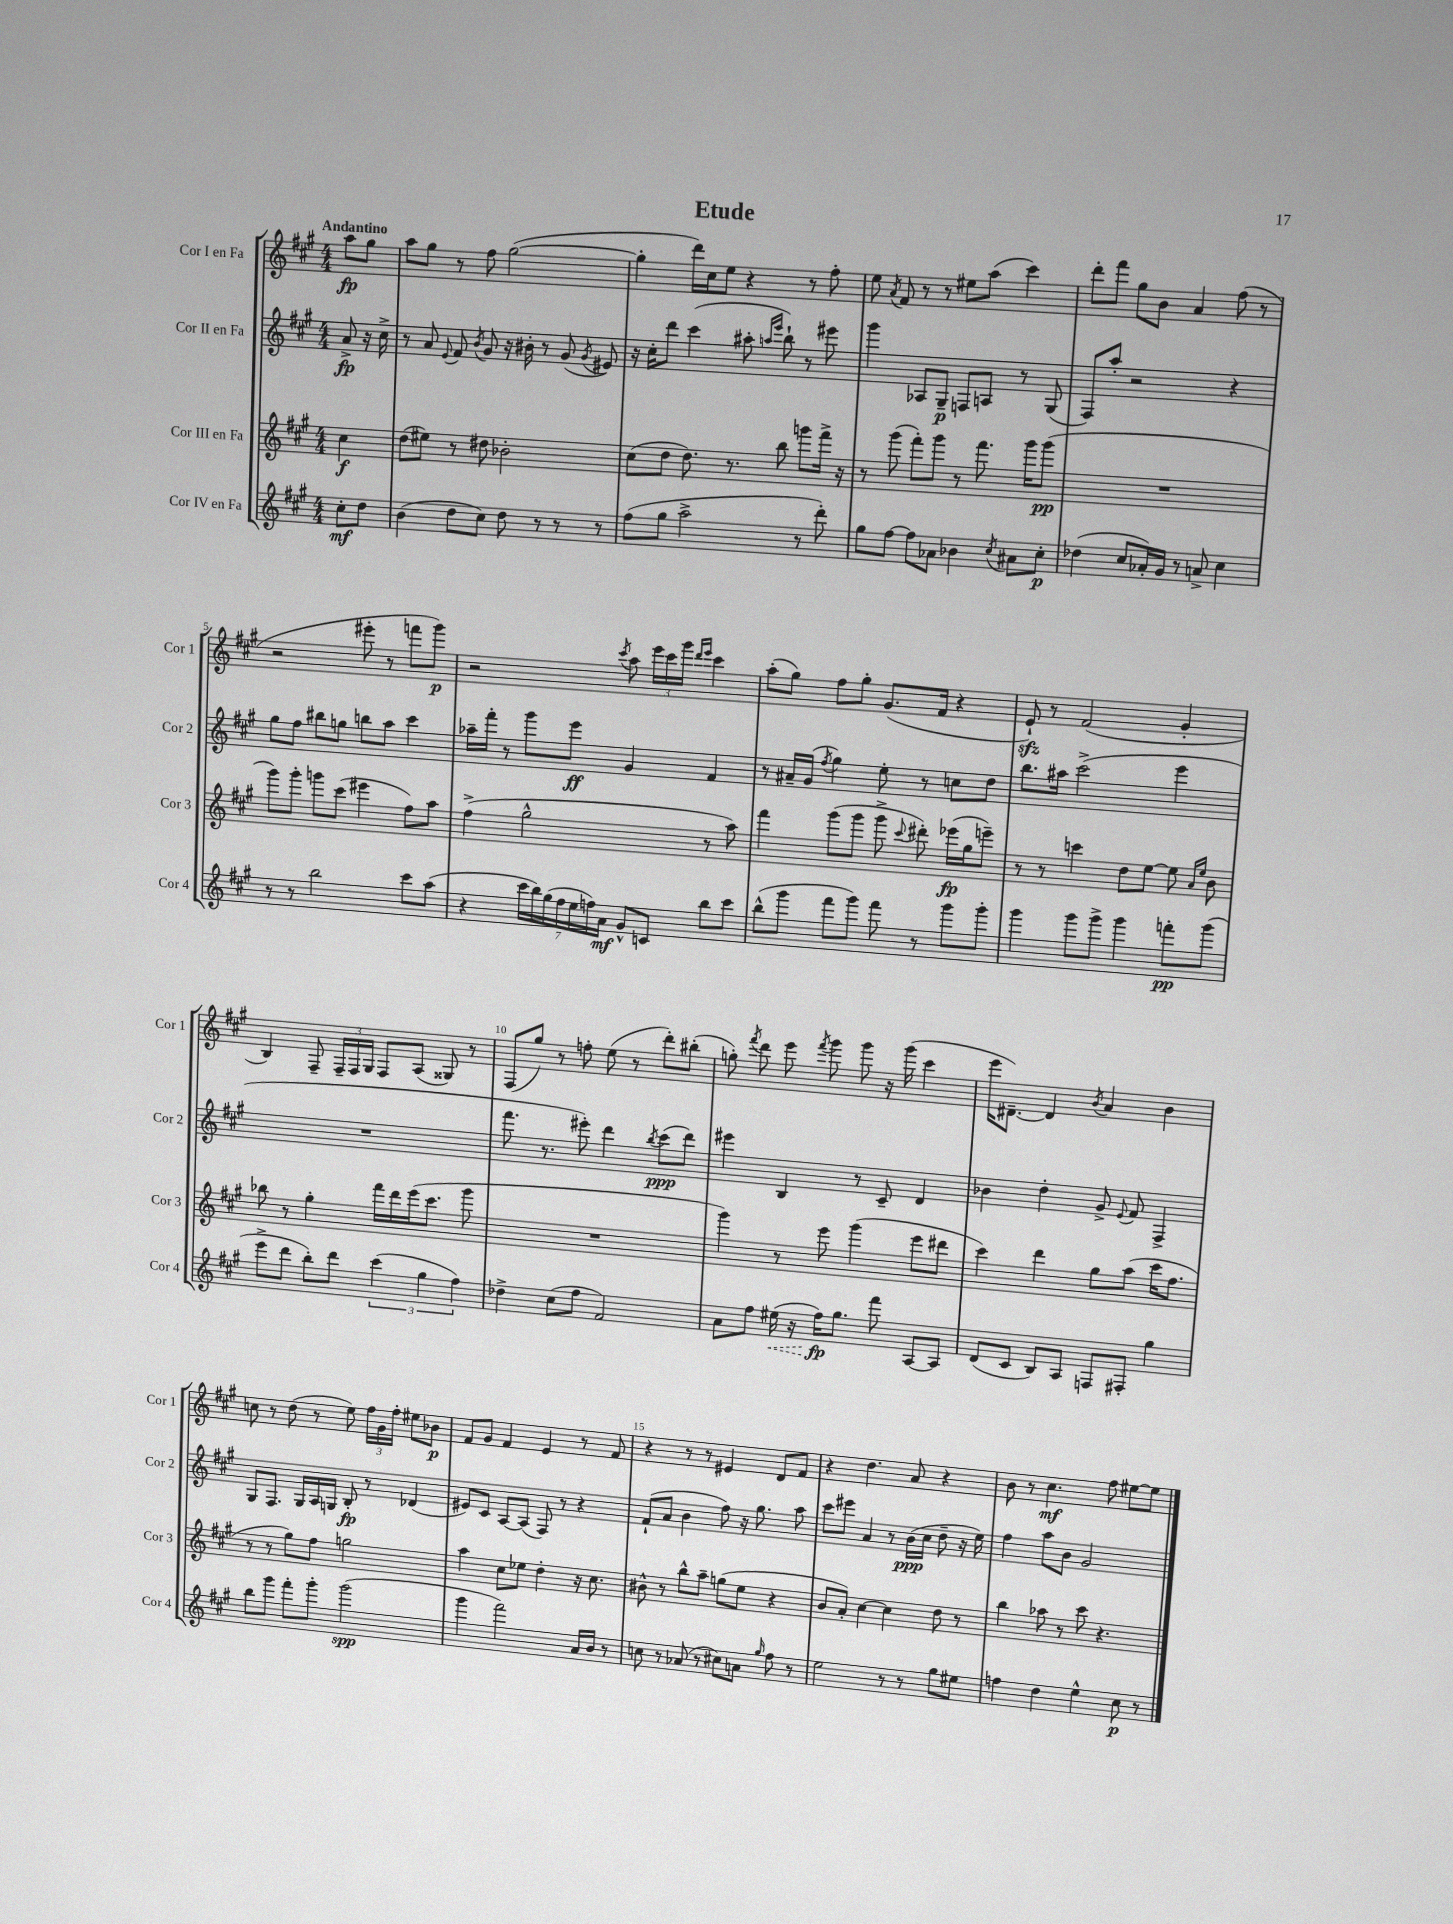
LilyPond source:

\header { title = "Etude" }
<<
\new StaffGroup <<
\new Staff = "s0" \with { instrumentName = "Cor I en Fa" shortInstrumentName = "Cor 1" } {
    \clef treble \key a \major \numericTimeSignature \time 4/4 \partial 4 \tempo "Andantino"
    \autoBeamOff a''8[\fp gis''8] |
    a''8[ gis''8] r8 fis''8 gis''2~( |
    gis''4-. d'''16[) cis''16 e''8] r4 r8 fis''8-. |
    e''8 \acciaccatura { a'8 } fis'8 r8 r8 eis''8[ a''8]( cis'''4) |
    d'''8[-. fis'''8] gis''8[ b'8] a'4 fis''8( r8 |
    r2 eis'''8-. r8 f'''8[ gis'''8]\p) |
    r2 \acciaccatura { cis'''8 } a''8 \tuplet 3/2 { e'''16[ cis'''16 gis'''16] } \grace { d'''16[ e'''16] } cis'''4 |
    a''8[-.( gis''8]) fis''8[ gis''8]-. gis'8.[( fis'16] r4 |
    e'8-!\sfz) r8 fis'2( gis'4-. |
    b4) fis8-- \tuplet 3/2 { fis16[-- fis16 gis16] } fis8[ a8]( gisis8) r8 |
    fis8[( gis''8]) r8 f''8-. e''8( r8 d'''8[-.) bis''8]-.( |
    g''8-.) \acciaccatura { fis'''8 } d'''8 e'''8 \acciaccatura { fis'''8 } gis'''8 gis'''8 r16 gis'''16( cis'''4 |
    e'''16[ dis'8.]~--) dis'4 \acciaccatura { b'8 } a'4 b'4 |
    c''8 r8 d''8( r8 e''8) \tuplet 3/2 { fis''16[ gis'16 fis''16]-. } eis''8[ bes'8]\p |
    fis'8[ gis'8] fis'4 e'4 r8 fis'8 |
    r4 r8 r8 eis'4 d'8[ fis'8] |
    r4 d''4. a'8 r4 |
    b'8 r8 cis''4.\mf fis''8 eis''8[~ eis''8] \bar "|." |
}
\new Staff = "s1" \with { instrumentName = "Cor II en Fa" shortInstrumentName = "Cor 2" } {
    \clef treble \key a \major \numericTimeSignature \time 4/4 \partial 4
    \autoBeamOff a'8->\fp r16 cis''16-> |
    r8 a'8 \appoggiatura { e'8 } fis'8 \acciaccatura { b'8 } gis'8 r16 bis'16-. r8 gis'8( \acciaccatura { gis'8 } eis'8) |
    r16 cis''16[-. d'''8] cis'''4( ais''8-. \grace { a''16[ e'''16] } b''8-!) r8 eis'''8 |
    gis'''4 aes8[ gis8]--\p f8[ a8] r8 gis8( |
    fis8[) a''8]-. r2 r4 |
    gis''8[ fis''8] bis''8[ g''8] b''8[ a''8] cis'''4 |
    aes''16[-- fis'''16]-. r8 gis'''8[ e'''8]\ff gis'4 fis'4 |
    r8 ais'16[-- gis'16]( \acciaccatura { fis''8 } gis''4) e''8-. r8 c''8[ d''8] |
    b''8.[ ais''16] cis'''2->( e'''4 |
    R1 |
    fis'''8. r8. eis'''8-.) d'''4 \acciaccatura { b''8 } cis'''8[\ppp( d'''8]) |
    eis'''4 b4 r8 cis'8-- d'4 |
    bes'4 d''4-. gis'8-> \appoggiatura { e'8 } fis'8 fis4-> |
    gis8[ fis8.] gis16[ a16 g16] b8-.\fp r8 des'4( |
    eis'8[) cis'8] a8[~ a8]( fis8) r8 r4 |
    fis'8[-!( a'8] b'4 fis''8) r16 gis''8. a''8 |
    cis'''8[ eis'''8] a'4 r8 b'16[\ppp( cis''16] d''8-- r16 e''16) |
    fis''4 a''8[ b'8] gis'2 \bar "|." |
}
\new Staff = "s2" \with { instrumentName = "Cor III en Fa" shortInstrumentName = "Cor 3" } {
    \clef treble \key a \major \numericTimeSignature \time 4/4 \partial 4
    \autoBeamOff cis''4\f |
    d''8[( eis''8]) r8 dis''8 bes'2-. |
    cis''8[( d''8] d''8.) r8. b''8 g'''8[ fis'''16]-> r16 |
    r8 gis'''8( fis'''8[-.) gis'''8] r8 fis'''8. gis'''16[ gis'''8]\pp( |
    R1 |
    gis'''8[) gis'''8]-. g'''8[ cis'''8]( eis'''4 fis''8[) a''8] |
    fis''4->( gis''2-^ r8 a''8) |
    fis'''4 gis'''8[( gis'''8] gis'''8-> \appoggiatura { cis'''8 } dis'''8-.) ees'''16[\fp( gis''16 e'''8]--) |
    r8 r8 c'''4 d''8[ e''8]~ e''8 \grace { a'16[ e''16] } b'8 |
    bes''8 r8 gis''4-. fis'''16[ d'''16 e'''16( cis'''8.] gis'''8 |
    R1 |
    gis'''4) r8 e'''8 gis'''4( e'''8[ dis'''8] |
    cis'''4) d'''4 gis''8[ a''8]( cis'''16[ fis''8.] |
    r8 r8 gis''8[) fis''8] g''2 |
    a''4 cis''8[ ees''8] d''4-. r16 cis''8. |
    bis'8-^ r8 b''8[-^ a''8]-- g''8[( e''8] r4 |
    b'8[ a'8]-.) cis''4~ cis''4 d''8 r8 |
    b''4 aes''8 r8 cis'''8 r4. \bar "|." |
}
\new Staff = "s3" \with { instrumentName = "Cor IV en Fa" shortInstrumentName = "Cor 4" } {
    \clef treble \key a \major \numericTimeSignature \time 4/4 \partial 4
    \autoBeamOff cis''8[-.\mf d''8] |
    b'4( d''8[ cis''8]) d''8 r8 r8 r8 |
    fis''8[( gis''8] a''2-> r8 d'''8-.) |
    gis''8[ fis''8]~ fis''8[ aes'8] bes'4 \acciaccatura { cis''8 } ais'8[ cis''8]-.\p |
    des''4( cis''8[ aes'16-.) gis'16] r8 a'8-> cis''4 |
    r8 r8 b''2 cis'''8[ a''8]( |
    r4 \tuplet 7/4 { cis'''16[ b''16) gis''16( fis''16 e''16 f''16) a'16]\mf } gis'8[-^ c'8] b''8[ cis'''8] |
    b''8[-^( gis'''8] fis'''8[ gis'''8]) fis'''8 r8 gis'''8[ gis'''8]-. |
    gis'''4 gis'''8[ gis'''8]-> gis'''4 f'''8[-.\pp gis'''8]( |
    e'''8[-> d'''8] b''8[-.) d'''8] \tuplet 3/2 { cis'''4( gis''4 fis''4) } |
    des''4-> cis''8[( fis''8] fis'2) |
    a'8[ fis''8] \once \override Hairpin.style = #'dashed-line eis''16\<( r16 fis''16[\fp\!) gis''8.] fis'''8 a8[~ a8] |
    d'8[( cis'8] b8[) a8] f8[ fis8]-. gis''4 |
    b''8[ gis'''8] fis'''8[-. gis'''8]-. gis'''2\spp( |
    gis'''4 fis'''2) a'16[ b'16] r8 |
    c''8 r8 aes'8( r8 cis''8[) a'8] \grace { gis''16 } fis''8 r8 |
    e''2 r8 r8 gis''8[ eis''8] |
    f''4 d''4 e''4-^ cis''8\p r8 \bar "|." |
}
>>
>>
\layout { \context { \Score \override BarNumber.break-visibility = ##(#f #t #t) barNumberVisibility = #(every-nth-bar-number-visible 5) } }
